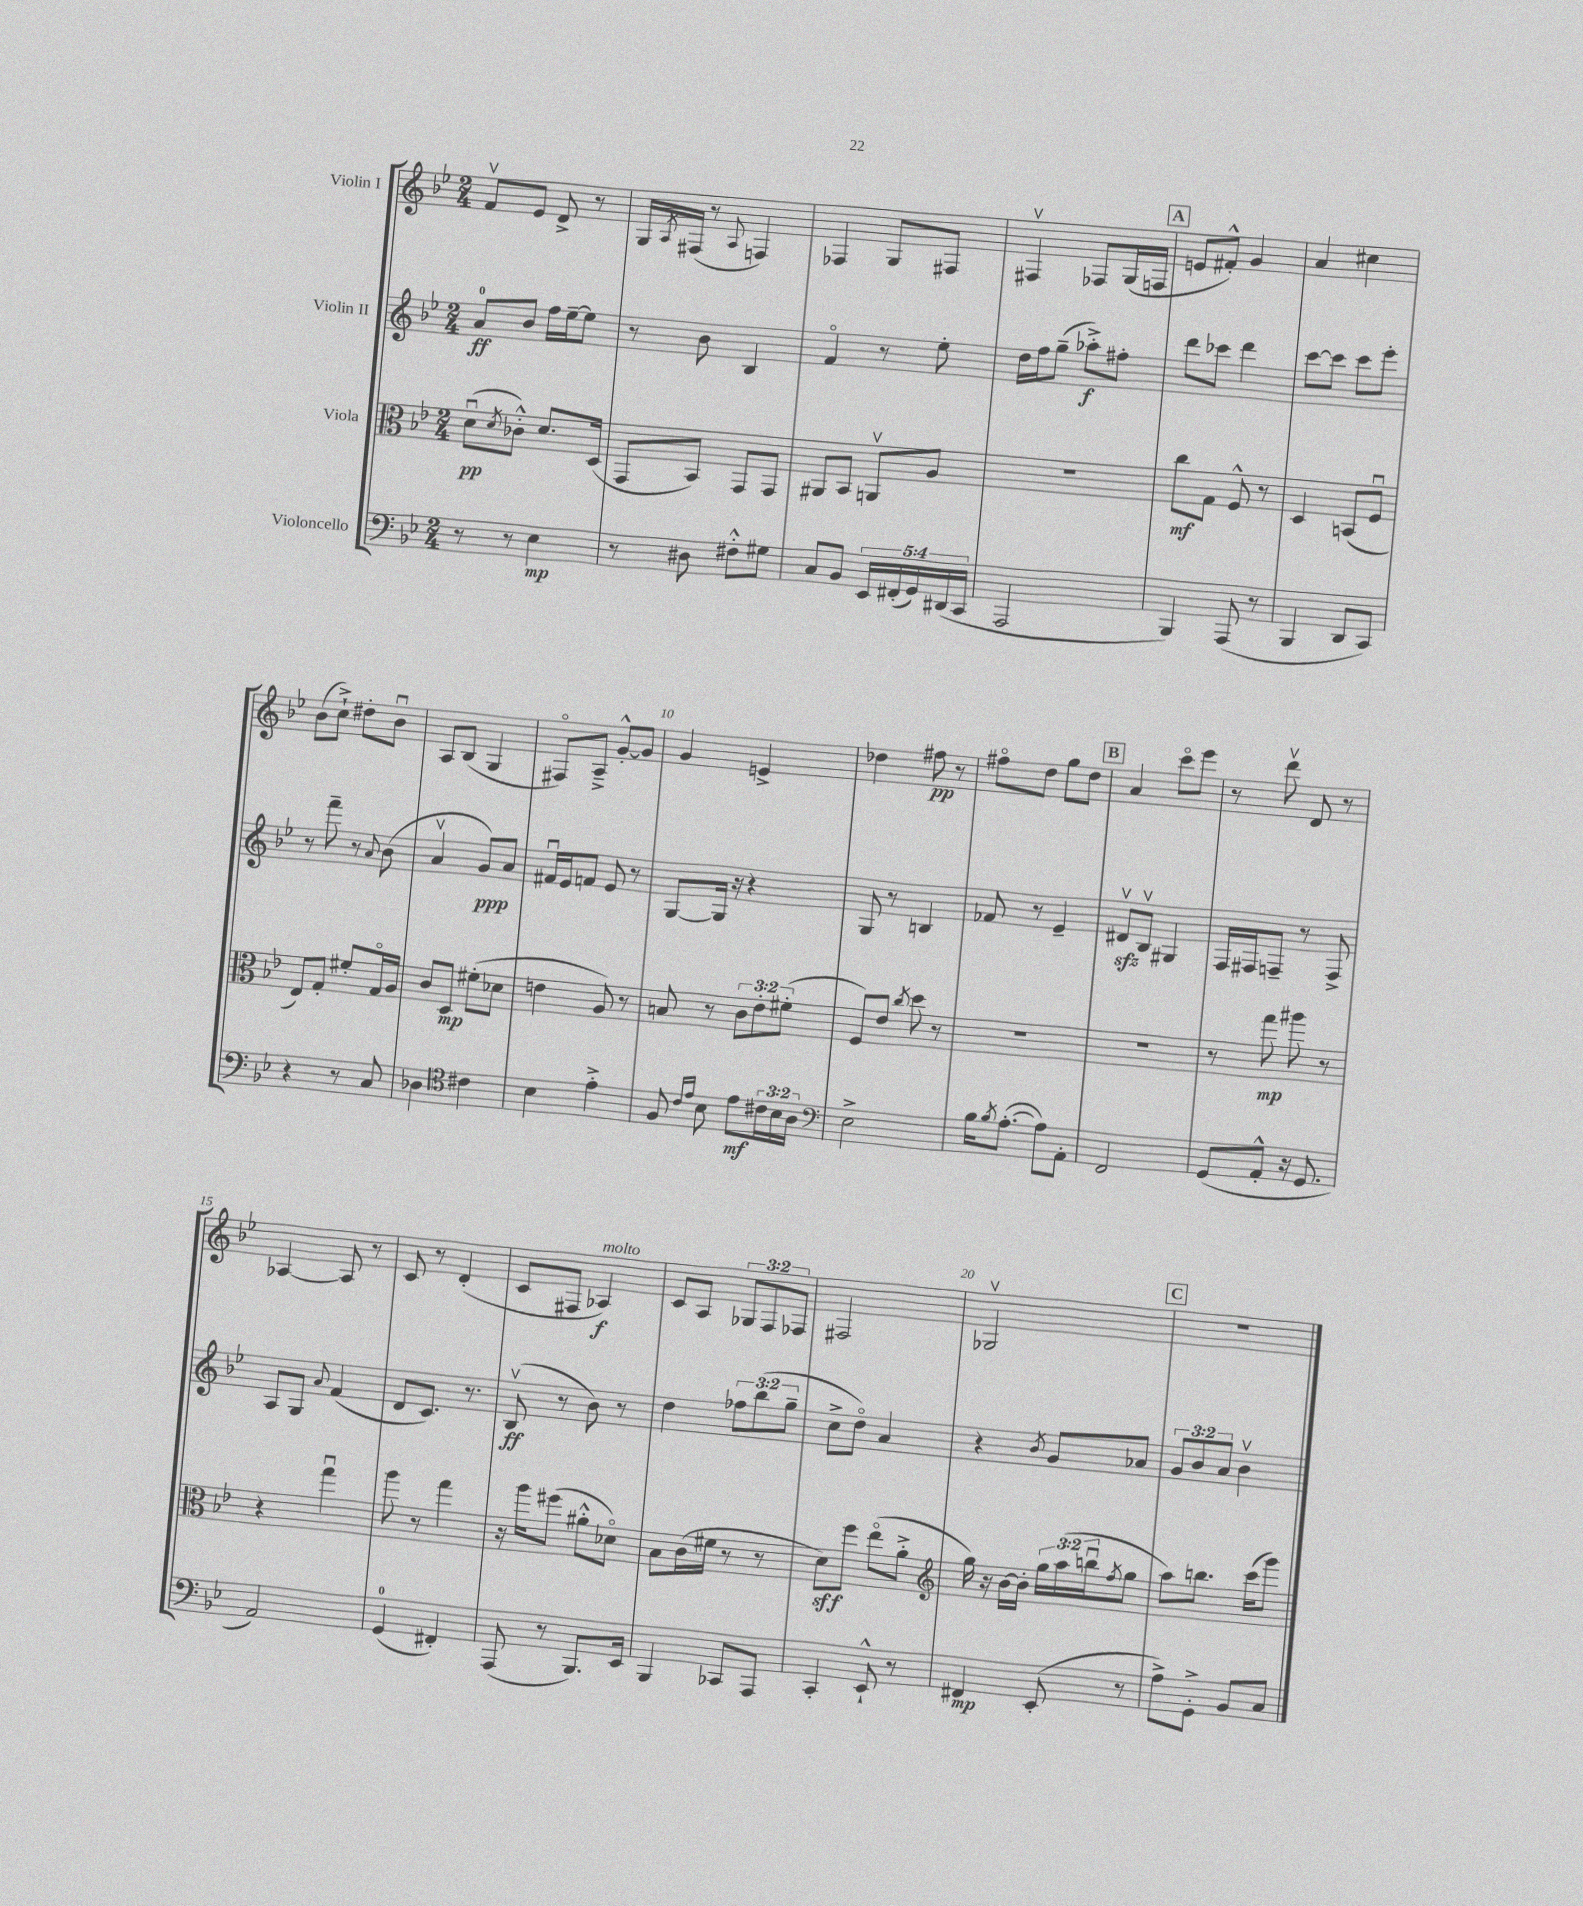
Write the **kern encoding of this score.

**kern	**dynam	**kern	**dynam	**kern	**dynam	**kern	**dynam
*part4	*part4	*part3	*part3	*part2	*part2	*part1	*part1
*staff4	*staff4	*staff3	*staff3	*staff2	*staff2	*staff1	*staff1
*I"Violoncello	*	*I"Viola	*	*I"Violin II	*	*I"Violin I	*
*clefF4	*	*clefC3	*	*clefG2	*	*clefG2	*
*k[b-e-]	*	*k[b-e-]	*	*k[b-e-]	*	*k[b-e-]	*
*M2/4	*	*M2/4	*	*M2/4	*	*M2/4	*
=1	=1	=1	=1	=1	=1	=1	=1
8r	.	(8du\L	pp	8a/L	ff	8fv/L	.
.	.	8qd/	.	.	.	.	.
8r	.	8c-X'^^\J)	.	8b-/J	.	8e-/J	.
4E-\	mp	8.d/L	.	16ff\LL	.	8d^/	.
.	.	.	.	[16ee-~\J	.	.	.
.	.	.	.	8ee-\J]	.	8r	.
.	.	(16D/Jk	.	.	.	.	.
=2	=2	=2	=2	=2	=2	=2	=2
8r	.	8GG/L	.	8r	.	16G/LL	.
.	.	.	.	.	.	8qA/	.
.	.	.	.	.	.	(16F#X/JJ	.
8D#X\	.	8BB-/J)	.	8b-\	.	8r	.
.	.	.	.	.	.	8qqA/	.
8F#X'^^\L	.	8GG/L	.	4B-/	.	4Fn/)	.
8G#X\J	.	8GG/J	.	.	.	.	.
=3	=3	=3	=3	=3	=3	=3	=3
8C/L	.	8AA#X/L	.	4f/	.	4F-X/	.
8BB-/J	.	8BB-/J	.	.	.	.	.
20EE-/LL	.	8AAnv/L	.	8r	.	8G/L	.
(20FF#X'/	.	.	.	.	.	.	.
20GG/)	.	.	.	.	.	.	.
.	.	8A/J	.	8ee-'\	.	8F#X/J	.
(20DD#X/	.	.	.	.	.	.	.
20CC/JJ	.	.	.	.	.	.	.
=4	=4	=4	=4	=4	=4	=4	=4
2AAA/	.	2r	.	16dd\LL	.	4F#Xv/	.
.	.	.	.	16ff\J	.	.	.
.	.	.	.	(8gg~\J	.	.	.
.	.	.	.	8aa-X'^\L)	f	8F-X/L	.
.	.	.	.	8ff#X'\J	.	(16G/L	.
.	.	.	.	.	.	16Fn/JJ	.
!!LO:REH:place=s1:t=A
=5	=5	=5	=5	=5	=5	=5	=5
4BBB-/)	.	8cc\L	mf	8ddd\L	.	8en/L	.
.	.	8G\J	.	8ccc-X\J	.	8f#X'^^/J)	.
(8AAA/	.	8F^^/	.	4ddd\	.	4g/	.
8r	.	8r	.	.	.	.	.
=6	=6	=6	=6	=6	=6	=6	=6
4BBB-/	.	4D/	.	[8ccc\L	.	4a/	.
.	.	.	.	8ccc\J]	.	.	.
8DD/L	.	(8BBn/L	.	8ccc\L	.	4cc#X\	.
8CC/J)	.	8Fu/J	.	8eee-'\J	.	.	.
!!LO:LB:g=z
=7	=7	=7	=7	=7	=7	=7	=7
4r	.	8E-/L)	.	8r	.	(8b-\L	.
.	.	8G'/J	.	8fff~\	.	8cc`^\J)	.
8r	.	8f#X'/L	.	8r	.	8dd#X'\L	.
.	.	.	.	8qqa/	.	.	.
8C/	.	16G/L	.	(8b-\	.	8b-u\J	.
.	.	16A/JJ	.	.	.	.	.
=8	=8	=8	=8	=8	=8	=8	=8
4D-X\	.	8c/L	.	4av/	.	8A/L	.
.	.	8D/J	mp	.	.	(8B-/J	.
*clefC4	*	*	*	*	*	*	*
4c#X\	.	(8f#X'\L	.	8g/L)	ppp	4G/	.
.	.	8d-X\J	.	8a/J	.	.	.
=9	=9	=9	=9	=9	=9	=9	=9
4B-\	.	4en\	.	16f#Xu/LL	.	8F#X/L)	.
.	.	.	.	16e-/J	.	.	.
.	.	.	.	8fn/J	.	8A~^/J	.
4e-'^\	.	8A/)	.	8e-/	.	[8g'^^/L	.
.	.	8r	.	8r	.	8g/J]	.
=10	=10	=10	=10	=10	=10	=10	=10
8F/	.	8Bn/	.	[8G/L	.	4g/	.
16qqc/LL	.	.	.	.	.	.	.
16qqe-/JJ	.	.	.	.	.	.	.
8B-\	.	8r	.	16G/Jk]	.	.	.
.	.	.	.	16r	.	.	.
8e-\L	mf	12c\L	.	4r	.	4en^/	.
.	.	12e-'\	.	.	.	.	.
24c#X\L	.	.	.	.	.	.	.
24B-\	.	(12f#X'\J	.	.	.	.	.
24A\JJ	.	.	.	.	.	.	.
=11	=11	=11	=11	=11	=11	=11	=11
*clefF4	*	*	*	*	*	*	*
2E-^\	.	8F/L)	.	8G/	.	4dd-X\	.
.	.	8e-/J	.	8r	.	.	.
.	.	8qcc/	.	.	.	.	.
.	.	8dd\	.	4Bn/	.	8ff#X\	pp
.	.	8r	.	.	.	8r	.
=12	=12	=12	=12	=12	=12	=12	=12
16B-\KL	.	2r	.	8f-X/	.	8ff#X\L	.
8qB-/	.	.	.	.	.	.	.
([8.A'\J	.	.	.	.	.	.	.
.	.	.	.	8r	.	8dd\J	.
8A\L])	.	.	.	4e-~/	.	8gg\L	.
8AA'\J	.	.	.	.	.	8dd\J	.
!!LO:REH:place=s1:t=B
=13	=13	=13	=13	=13	=13	=13	=13
2FF/	.	2r	.	8d#Xzzv/L	.	4a/	.
.	.	.	.	8B-v/J	.	.	.
.	.	.	.	4G#X/	.	8ccc\L	.
.	.	.	.	.	.	8eee-\J	.
=14	=14	=14	=14	=14	=14	=14	=14
(8GG/L	.	8r	.	16F/LL	.	8r	.
.	.	.	.	16F#X/J	.	.	.
8AA'^^/J	.	8gg\	mp	8Fn~/J	.	8dddv\	.
16r	.	8aa#X\	.	8r	.	8d/	.
8.GG/	.	.	.	.	.	.	.
.	.	8r	.	8F^/	.	8r	.
!!LO:LB:g=z
=15	=15	=15	=15	=15	=15	=15	=15
2AA/)	.	4r	.	8A/L	.	[4A-X/	.
.	.	.	.	8G/J	.	.	.
.	.	.	.	8qqa/	.	.	.
.	.	4ggu\	.	(4f/	.	8A-/]	.
.	.	.	.	.	.	8r	.
=16	=16	=16	=16	=16	=16	=16	=16
(4GG/	.	8aa\	.	8d/L	.	8c/	.
.	.	8r	.	8.c/J)	.	8r	.
4FF#X'/)	.	4gg\	.	.	.	(4d'/	.
.	.	.	.	8.r	.	.	.
=17	=17	=17	=17	=17	=17	=17	=17
(8AAA/	.	16r	.	(8B-v/	ff	8c/L	.
.	.	16aa\KL	.	.	.	.	.
8r	.	(8ff#X\J	.	8r	.	8F#X/J	.
!	!	!	!	!	!	!LO:TX:a:i:t=molto	!
8.BBB-/L)	.	8a#X'^^\L	.	8b-\)	.	4A-X/)	f
.	.	8d-X\J)	.	8r	.	.	.
16EE-/Jk	.	.	.	.	.	.	.
=18	=18	=18	=18	=18	=18	=18	=18
4BBB-/	.	8B-\L	.	4dd\	.	8c/L	.
.	.	(16c\L	.	.	.	8A/J	.
.	.	16f#X\JJ	.	.	.	.	.
8CC-X/L	.	8r	.	12ff-X\L	.	12G-X/L	.
.	.	.	.	(12bb-\	.	12F/	.
8AAA/J	.	8r	.	.	.	.	.
.	.	.	.	12gg~\J	.	12F-X/J	.
=19	=19	=19	=19	=19	=19	=19	=19
4CC'/	.	8d\L)	sff	8cc^\L	.	2F#X/	.
.	.	8ff\J	.	8dd\J)	.	.	.
8EE-`^^/	.	(8ee-\L	.	4a/	.	.	.
8r	.	8a'^\J	.	.	.	.	.
=20	=20	=20	=20	=20	=20	=20	=20
*	*	*clefG2	*	*	*	*	*
4FF#X/	mp	16gg\)	.	4r	.	2G-Xv/	.
.	.	16r	.	.	.	.	.
.	.	[16b-\LL	.	.	.	.	.
.	.	16b-'\JJ]	.	.	.	.	.
.	.	.	.	8qb-/	.	.	.
(8EE-'/	.	24gg\LL	.	8g/L	.	.	.
.	.	(24aa\	.	.	.	.	.
.	.	24bbnu\J	.	.	.	.	.
.	.	8qff/	.	.	.	.	.
8r	.	8gg\J	.	8a-X/J	.	.	.
!!LO:REH:place=s1:t=C
=21	=21	=21	=21	=21	=21	=21	=21
8A^\L)	.	8aa\L)	.	12g/L	.	2r	.
.	.	.	.	12b-/	.	.	.
8GG'^\J	.	8.bbn\J	.	.	.	.	.
.	.	.	.	12a/J	.	.	.
8BB-/L	.	.	.	4b-v\	.	.	.
.	.	(16ccc\KL	.	.	.	.	.
8C/J	.	8ggg\J)	.	.	.	.	.
==	==	==	==	==	==	==	==
*-	*-	*-	*-	*-	*-	*-	*-
